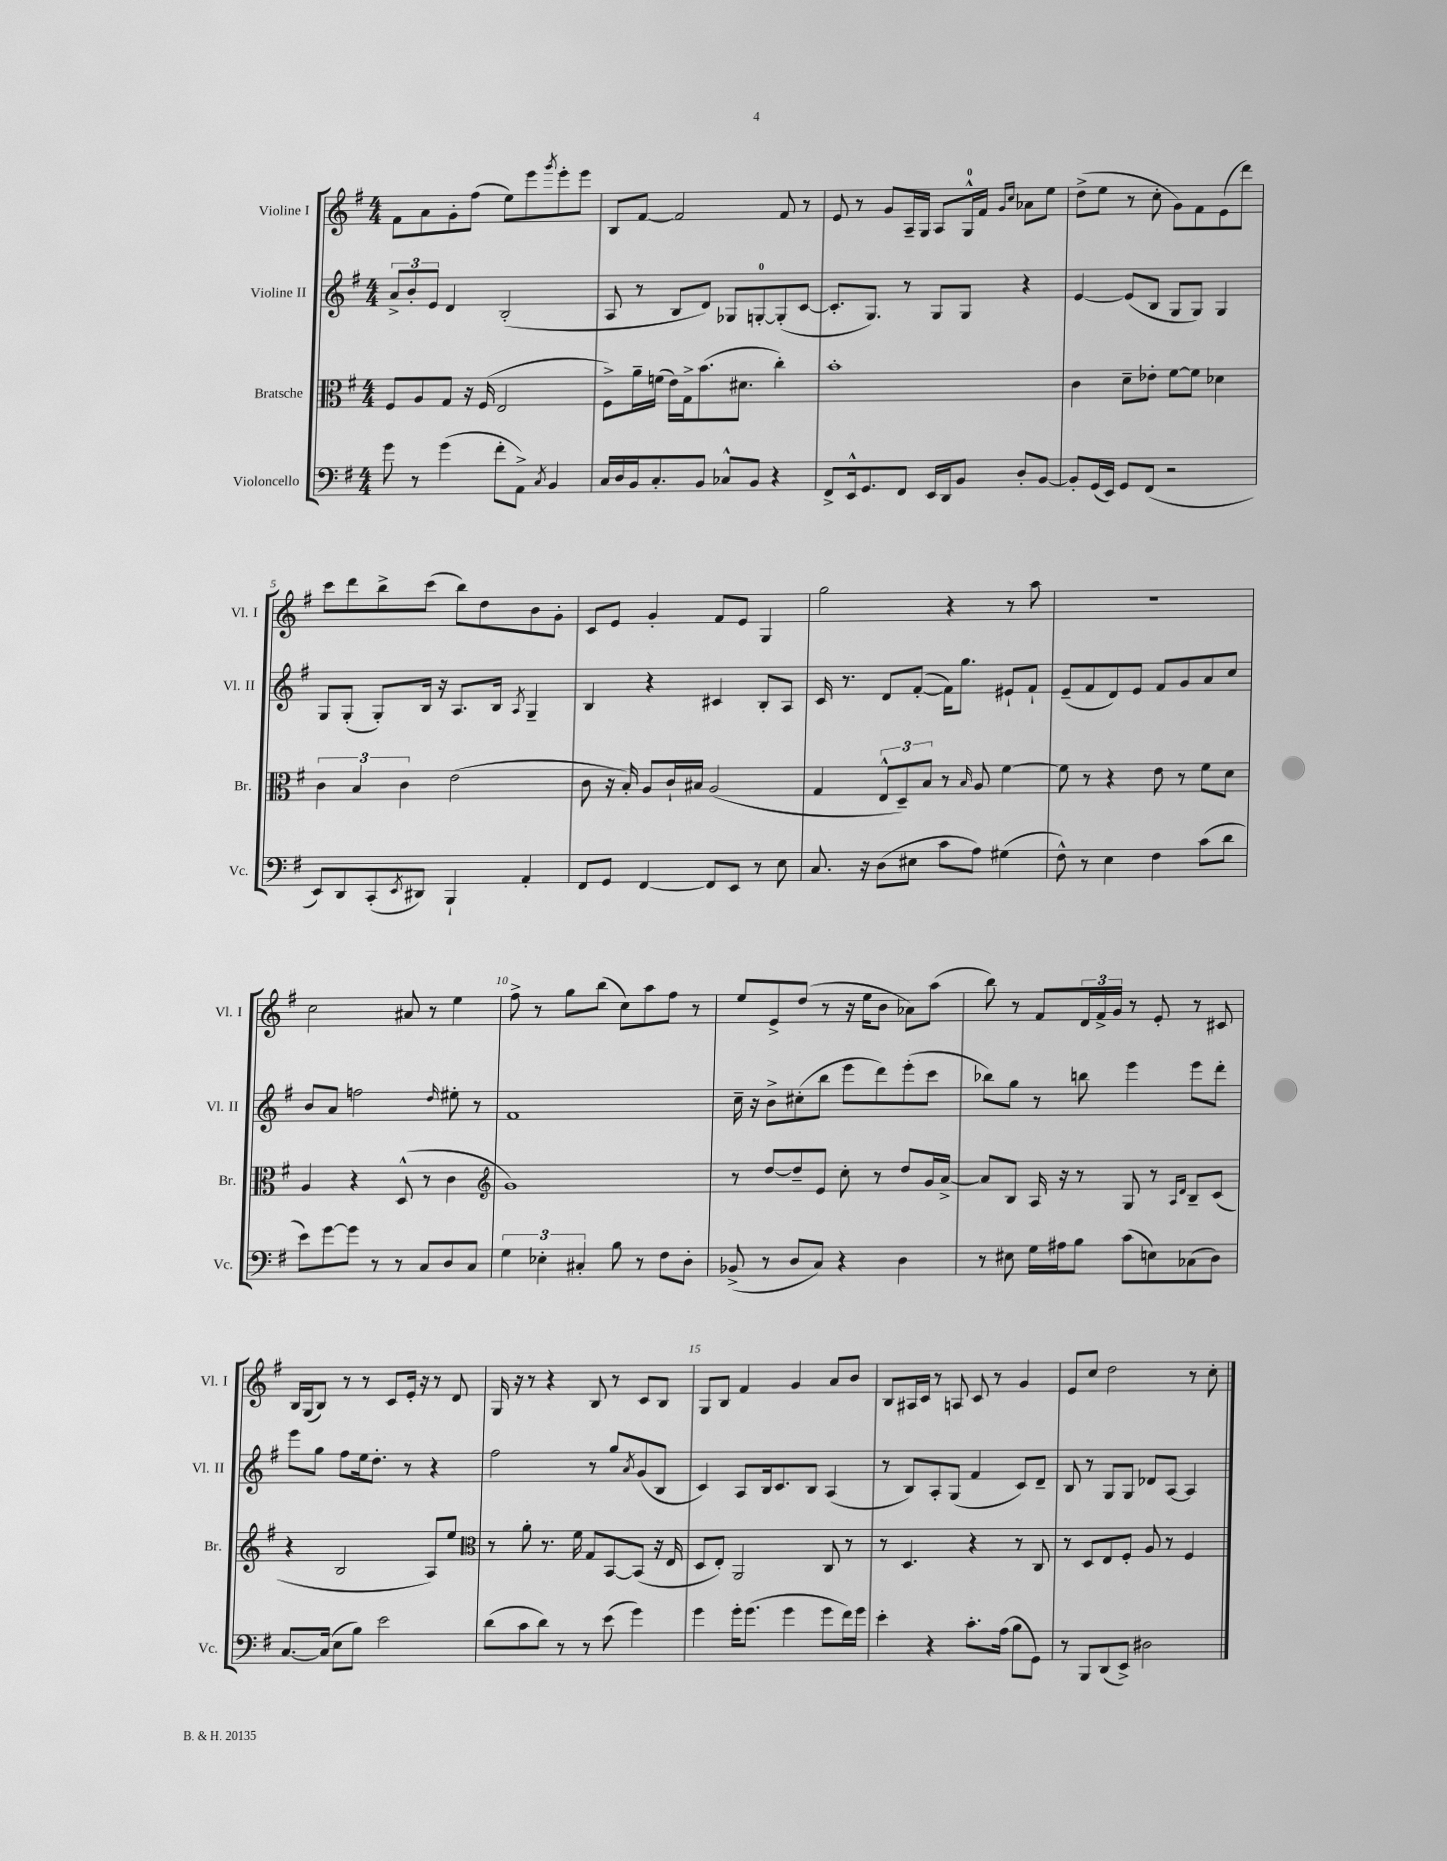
<<
\new StaffGroup <<
\new Staff = "s0" \with { instrumentName = "Violine I" shortInstrumentName = "Vl. I" } {
    \clef treble \key g \major \numericTimeSignature \time 4/4
    fis'8 a'8 g'8-. fis''8( e''8) e'''8 \acciaccatura { g'''8 } e'''8-. e'''8 |
    b8 fis'8~ fis'2 fis'8 r8 |
    e'8 r8 g'8 a16-- g16 a8 g16-0-^ fis'16 \grace { g'16 c''16 } aes'8 e''8 |
    d''8->( e''8 r8 c''8-. g'8) fis'8 e'8( d'''8) |
    c'''8 d'''8 b''8-> c'''8( b''8) d''8 b'8 g'8-. |
    c'8 e'8 g'4-. fis'8 e'8 g4 |
    g''2 r4 r8 a''8 |
    R1 |
    c''2 ais'8 r8 e''4 |
    fis''8-> r8 g''8 b''8( c''8) a''8 fis''8 r8 |
    e''8 e'8-> d''8( r8 r16 e''16 b'8 aes'8) a''8( |
    b''8) r8 fis'8 \tuplet 3/2 { d'16 fis'16-> g'16 } r8 e'8-. r8 cis'8 |
    b16 g16( b8) r8 r8 c'8 e'16-. r16 r8 d'8 |
    g16 r16 r8 r4 b8 r8 c'8 b8 |
    g8 b8 fis'4 g'4 a'8 b'8 |
    b8 ais16 c'16 r8 a8 c'8 r8 g'4 |
    e'8 c''8 d''2 r8 c''8-. \bar "|." |
}
\new Staff = "s1" \with { instrumentName = "Violine II" shortInstrumentName = "Vl. II" } {
    \clef treble \key g \major \numericTimeSignature \time 4/4
    \tuplet 3/2 { a'8-> b'8-. e'8 } d'4 b2-.( |
    a8 r8 b8 d'8) ges8 g8-0~-. g8-.( c'8~ |
    c'8.-. g8.) r8 g8 g8 r4 |
    e'4~ e'8( b8 g8 g8) g4 |
    g8 g8-.( g8-.) b16 r16 a8. b16 \acciaccatura { a8 } g4-- |
    b4 r4 cis'4 b8-. a8 |
    c'16 r8. d'8 fis'8~-.( fis'16) g''8. eis'8-! fis'8-! |
    e'8--( fis'8 d'8) e'8 fis'8 g'8 a'8 c''8 |
    b'8 a'8 f''2 \grace { d''16 } eis''8-. r8 |
    fis'1 |
    c''16-- r16 b'8-> cis''8-.( b''8 e'''8 d'''8) e'''8-.( c'''8 |
    bes''8) g''8 r8 b''8 e'''4 e'''8 d'''8-. |
    e'''8 g''8 fis''8 e''16 d''8.-. r8 r4 |
    fis''2 r8 g''8 \acciaccatura { a'8 } g'8( b8 |
    c'4) a8 b16 c'8. b8 a4( |
    r8 b8) a8-. g8( fis'4 c'8) d'8-- |
    b8 r8 g8 g8 des'8 a8~ a4 \bar "|." |
}
\new Staff = "s2" \with { instrumentName = "Bratsche" shortInstrumentName = "Br." } {
    \clef alto \key g \major \numericTimeSignature \time 4/4
    fis8 a8 g8 r16 fis16( e2 |
    fis8->) a'16-- f'16( e'16) g16-> b'8.( dis'8. c''4-.) |
    b'1-. |
    c'4 d'8-- ees'8-. fis'8~ fis'8 des'4 |
    \tuplet 3/2 { c'4 b4 c'4 } e'2( |
    c'8 r16 b16-.) a8 c'16-! bis16 a2( |
    g4 \tuplet 3/2 { e8-^ d8--) b8 } r8 \grace { b16 } a8 fis'4~ |
    fis'8 r8 r4 e'8 r8 fis'8 d'8 |
    a4 r4 d8-^( r8 c'4 |
    \clef treble g'1) |
    r8 d''8~ d''8-- e'8 c''8-. r8 d''8 g'16 a'16~-> |
    a'8 b8 a16 r16 r8 g8 r8 \grace { a16 d'16 } b8-- c'8( |
    r4 b2 a8) e''8 |
    \clef alto r8 a'8-. r8. fis'16 g8 b,8~ b,8( r16 e16 |
    d8 e8-.) a,2 c8 r8 |
    r8 d4. r4 r8 c8 |
    r8 d8 e8 fis8-. a8 r8 fis4 \bar "|." |
}
\new Staff = "s3" \with { instrumentName = "Violoncello" shortInstrumentName = "Vc." } {
    \clef bass \key g \major \numericTimeSignature \time 4/4
    g'8 r8 g'4( fis'8-. a,8->) \acciaccatura { c8 } b,4 |
    c16 d16 b,16 c8.-. b,8 ces8-^ b,8 r4 |
    fis,8-> e,16-^ g,8. fis,8 e,16 d,16 b,8 d8-. b,8~ |
    b,8-. g,16( e,16) g,8 fis,8( r2 |
    e,8) d,8 c,8-.( \acciaccatura { e,8 } dis,8) b,,4-! a,4-. |
    fis,8 g,8 fis,4~ fis,8 e,8 r8 e8 |
    c8. r16 d8( eis8 c'8 a8) gis4( |
    fis8-^) r8 e4 fis4 c'8( d'8 |
    e'8) g'8~ g'8 r8 r8 c8 d8 c8 |
    \tuplet 3/2 { g4 ees4-. cis4-. } b8 r8 fis8 d8-. |
    bes,8->( r8 d8 c8) r4 d4 |
    r8 eis8 g16 ais16 b8 c'8( e8) ces8( d8) |
    c8.~ c16( e8 b8) e'2 |
    d'8( c'8 d'8) r8 r8 e'8( g'4) |
    g'4 g'16-. g'8.( g'4 g'8 fis'16) g'16 |
    e'4-. r4 c'8.-. a16( b8 g,8) |
    r8 b,,8 d,8( e,8->) dis2 \bar "|." |
}
>>
>>
\layout { \context { \Score \override BarNumber.break-visibility = ##(#f #t #t) barNumberVisibility = #(every-nth-bar-number-visible 5) } }
